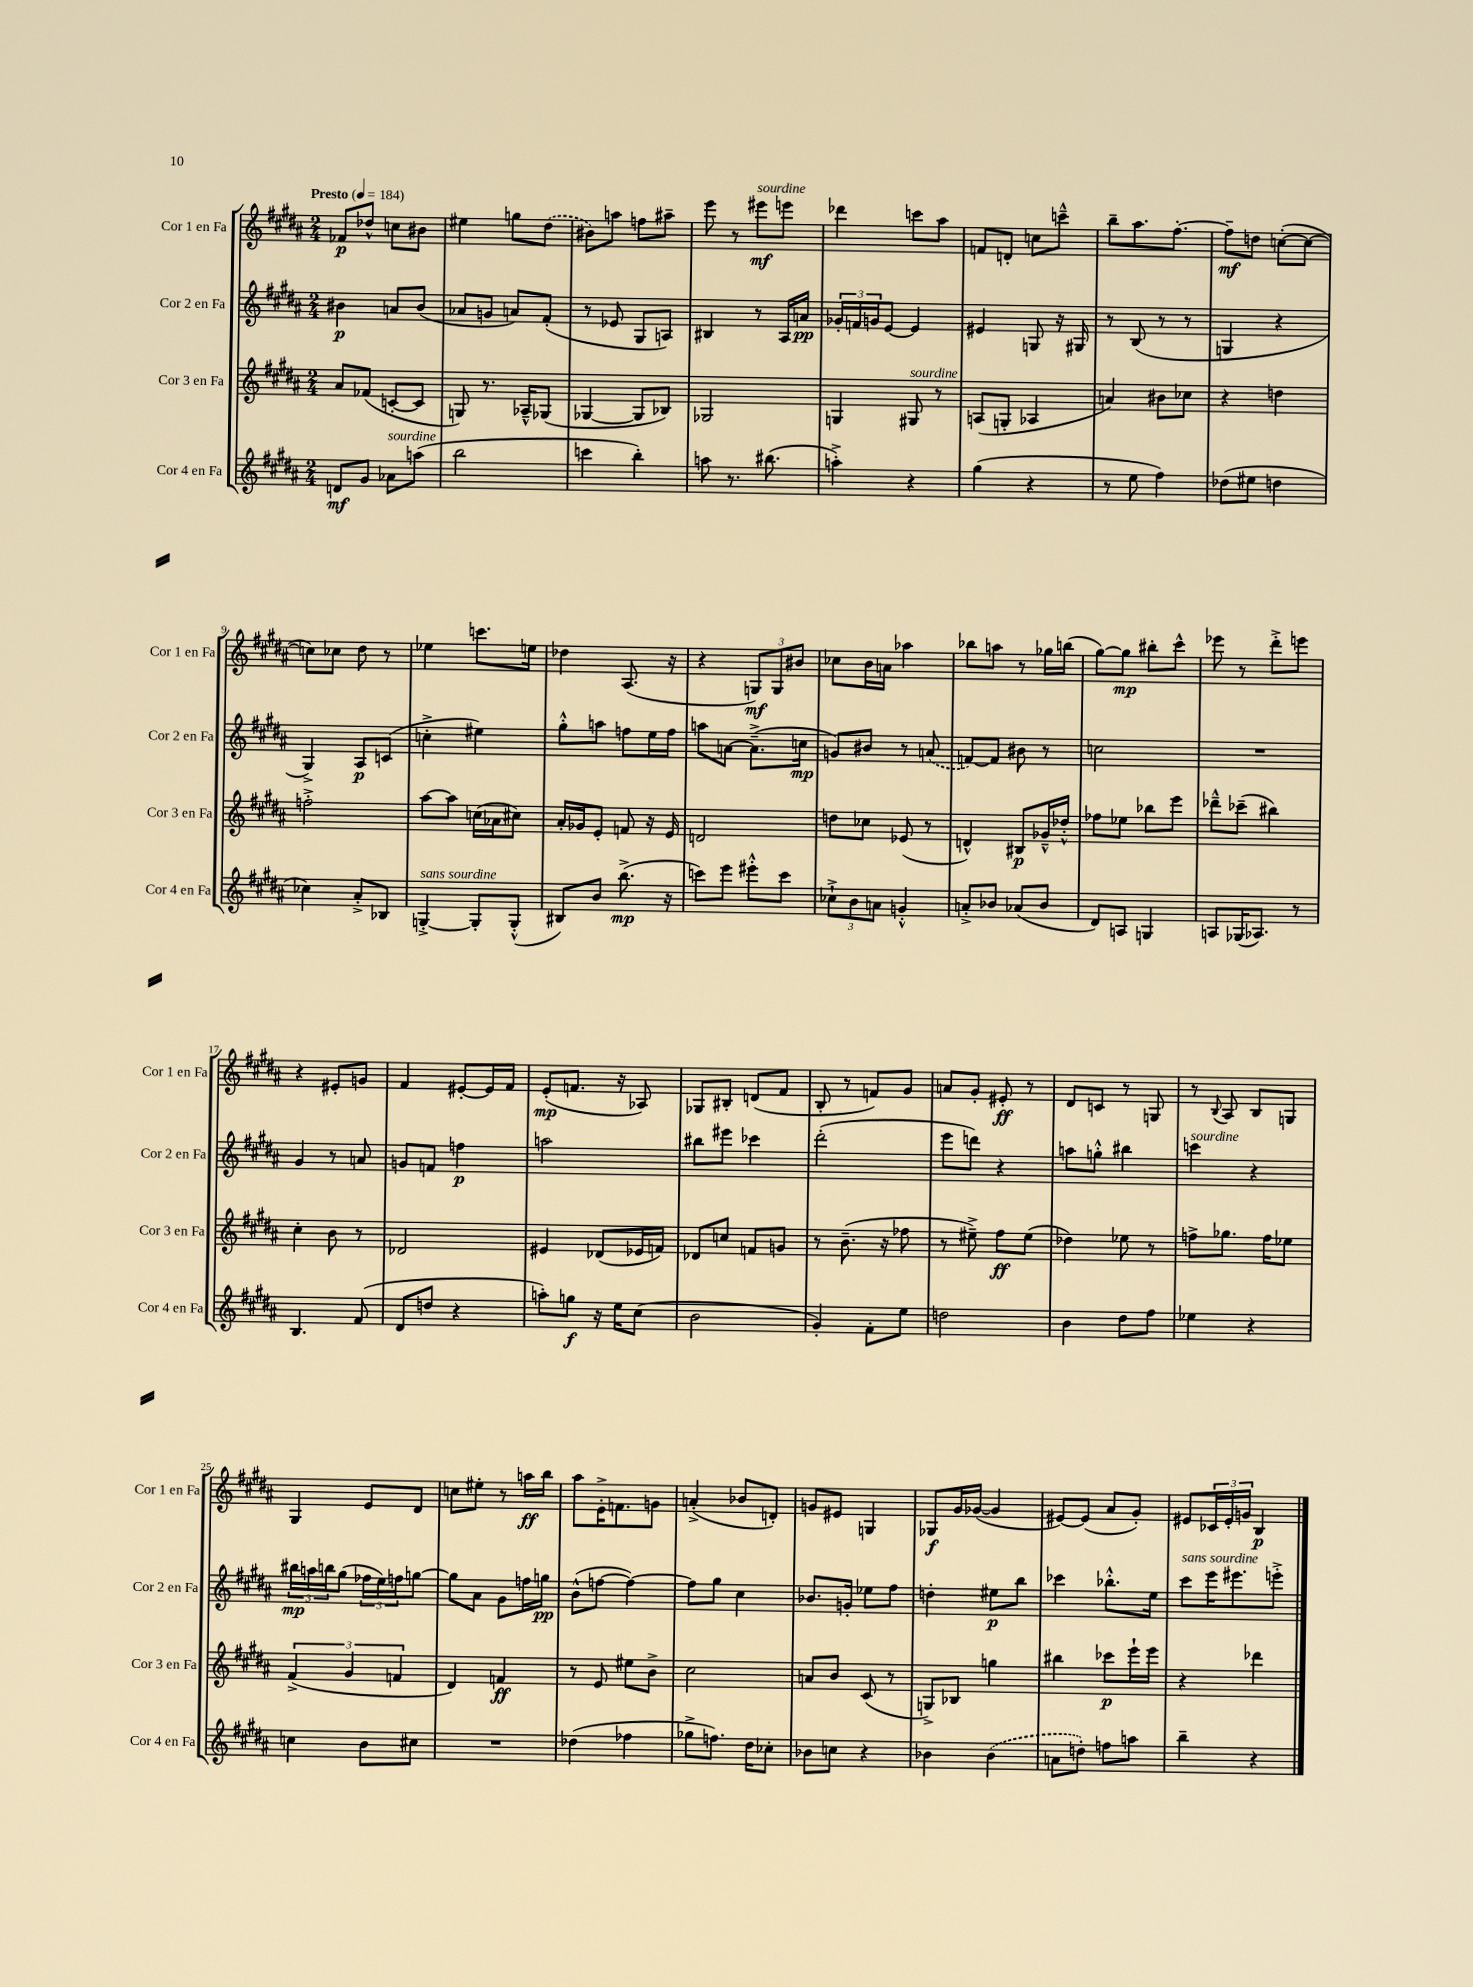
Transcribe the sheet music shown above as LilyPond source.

<<
\new StaffGroup <<
\new Staff = "s0" \with { instrumentName = "Cor 1 en Fa" shortInstrumentName = "Cor 1 en Fa" } {
    \clef treble \key b \major \numericTimeSignature \time 2/4 \tempo "Presto" 4 = 184
    fes'8\p des''8-^ c''8 bis'8 |
    eis''4 g''8 \once \slurDashed dis''8( |
    bis'8) a''8 f''8 ais''8-- |
    e'''8 r8 eis'''8\mf^\markup { \italic "sourdine" } e'''8 |
    des'''4 c'''8 ais''8 |
    f'8 d'8-. c''8 c'''8---^ |
    b''8-- ais''8. fis''8.~-. |
    fis''8--\mf d''8 c''8~-.( c''8~ |
    c''8) ces''8 dis''8 r8 |
    ees''4 c'''8. e''16 |
    des''4 ais8.( r16 |
    r4 \tuplet 3/2 { g8\mf) g8 bis'8 } |
    ces''8 b'16 a'16 aes''4 |
    bes''8 a''8 r8 ges''16 b''16( |
    gis''8~) gis''8\mp bis''8-. cis'''8-^ |
    ees'''8 r8 dis'''8-.-> e'''8 |
    r4 eis'8-. g'8 |
    fis'4 eis'8~-. eis'16 fis'16 |
    e'8-.\mp( f'8. r16 aes8) |
    ges8 bis8-. d'8( fis'8 |
    b8-. r8 f'8) gis'8 |
    a'8 gis'8-. eis'8-.\ff r8 |
    dis'8 c'8 r8 g8 |
    r8 \appoggiatura { b8 } ais8 b8 g8 |
    gis4 e'8 dis'8 |
    c''8 eis''8-. r8 a''16\ff b''16 |
    ais''8 e'16-.-> f'8. g'8 |
    a'4-.->( bes'8 d'8-.) |
    g'8 eis'8 g4 |
    ges8\f gis'16 ges'16~( ges'4 |
    eis'8~) eis'8( ais'8 gis'8-.) |
    eis'8 \tuplet 3/2 { ces'16 eis'16-. g'16 } b4\p \bar "|." |
}
\new Staff = "s1" \with { instrumentName = "Cor 2 en Fa" shortInstrumentName = "Cor 2 en Fa" } {
    \clef treble \key b \major \numericTimeSignature \time 2/4
    bis'4\p a'8 bis'8( |
    aes'8 g'8 a'8) fis'8-.( |
    r8 ees'8 gis8 a8) |
    bis4 r8 ais16 a'16\pp |
    \tuplet 3/2 { ges'16-. f'16 g'16 } e'8~ e'4 |
    eis'4 g8 r16 gis16 |
    r8 b8( r8 r8 |
    g4 r4 |
    gis4->) ais8\p c'8( |
    c''4-.-> eis''4) |
    gis''8-.-^ a''8 f''8 e''16 f''16 |
    a''8 a'8~ a'8.--->( c''16\mp |
    g'8) bis'8 r8 \once \slurDashed a'8( |
    f'8~) f'8 bis'8 r8 |
    c''2 |
    R2 |
    gis'4 r8 a'8 |
    g'8 f'8 f''4\p |
    a''2 |
    bis''8 eis'''8 ces'''4 |
    dis'''2-.( |
    e'''8 d'''8) r4 |
    a''8 g''8-.-^ bis''4 |
    c'''4^\markup { \italic "sourdine" } r4 |
    \tuplet 3/2 { bis''16\mp a''16 b''16 } gis''8( \tuplet 3/2 { fes''16 e''16) f''16 } g''8~ |
    g''8 ais'8 gis'8 f''16 g''16\pp |
    b'8-^( f''8~ f''4~) |
    f''8 gis''8 cis''4 |
    bes'8. g'16-. ees''8 fis''8 |
    d''4-. eis''8\p b''8 |
    ces'''4 bes''8.-.-^ e''16 |
    cis'''8^\markup { \italic "sans sourdine" } e'''16 eis'''8. e'''8-.-> \bar "|." |
}
\new Staff = "s2" \with { instrumentName = "Cor 3 en Fa" shortInstrumentName = "Cor 3 en Fa" } {
    \clef treble \key b \major \numericTimeSignature \time 2/4
    ais'8 fes'8( c'8~-. c'8 |
    g8) r8. aes16---^ ges8( |
    ges4~ ges8 bes8) |
    ges2 |
    g4 gis8^\markup { \italic "sourdine" } r8 |
    a8( g8-. aes4 |
    a'4) bis'8 ces''8 |
    r4 d''4 |
    f''2-.-> |
    ais''8~ ais''8 c''16( aes'16 cis''8) |
    ais'16-. ges'16 e'8-. f'8 r16 e'16 |
    d'2 |
    d''8 ces''8 ees'8( r8 |
    d'4-^) bis8\p ges'16---^ des''16-.-^ |
    fes''8 ees''8 bes''8 e'''8 |
    des'''8---^ ces'''8--( bis''4) |
    cis''4-. b'8 r8 |
    des'2 |
    eis'4 des'8( ees'16 f'16) |
    des'8 c''8 f'8 g'8 |
    r8 b'8.--( r16 fes''8 |
    r8 eis''8--->) fis''8\ff eis''8( |
    des''4) ees''8 r8 |
    f''8-> ges''8. f''16 ees''8 |
    \tuplet 3/2 { fis'4->( gis'4 f'4 } |
    dis'4) f'4\ff |
    r8 e'8 eis''8 b'8-> |
    cis''2 |
    a'8 b'8 cis'8( r8 |
    g8->) bes8 g''4 |
    bis''4 ces'''8\p e'''16-! e'''16 |
    r4 des'''4 \bar "|." |
}
\new Staff = "s3" \with { instrumentName = "Cor 4 en Fa" shortInstrumentName = "Cor 4 en Fa" } {
    \clef treble \key b \major \numericTimeSignature \time 2/4
    d'8\mf gis'8 aes'8^\markup { \italic "sourdine" } a''8( |
    b''2 |
    c'''4 b''4-.) |
    a''8 r8. bis''8.( |
    a''4-.->) r4 |
    gis''4( r4 |
    r8 e''8 fis''4) |
    des''8( eis''8 d''4 |
    ces''4) ais'8-.-> bes8 |
    g4~-.->^\markup { \italic "sans sourdine" } g8-. g8-.-^( |
    bis8) b'8 b''8.->\mp( r16 |
    c'''8) e'''8 eis'''8-.-^ c'''8 |
    \tuplet 3/2 { ces''8-!-> b'8 a'8 } g'4-.-^ |
    a'8-.-> bes'8 aes'8( bes'8 |
    dis'8) a8 g4 |
    a8 ges16( aes8.) r8 |
    b4. fis'8( |
    dis'8 d''8 r4 |
    a''8-.) g''8\f r16 e''16 cis''8( |
    b'2 |
    gis'4-.) fis'8-. e''8 |
    d''2 |
    b'4 dis''8 fis''8 |
    ees''4 r4 |
    c''4 b'8 cis''8 |
    R2 |
    des''4( fes''4 |
    ges''8-> f''8.) dis''16 ces''8-. |
    bes'8 c''8 r4 |
    bes'4 \once \slurDashed bes'4( |
    a'8 d''8-.) f''8 a''8 |
    b''4-- r4 \bar "|." |
}
>>
>>
